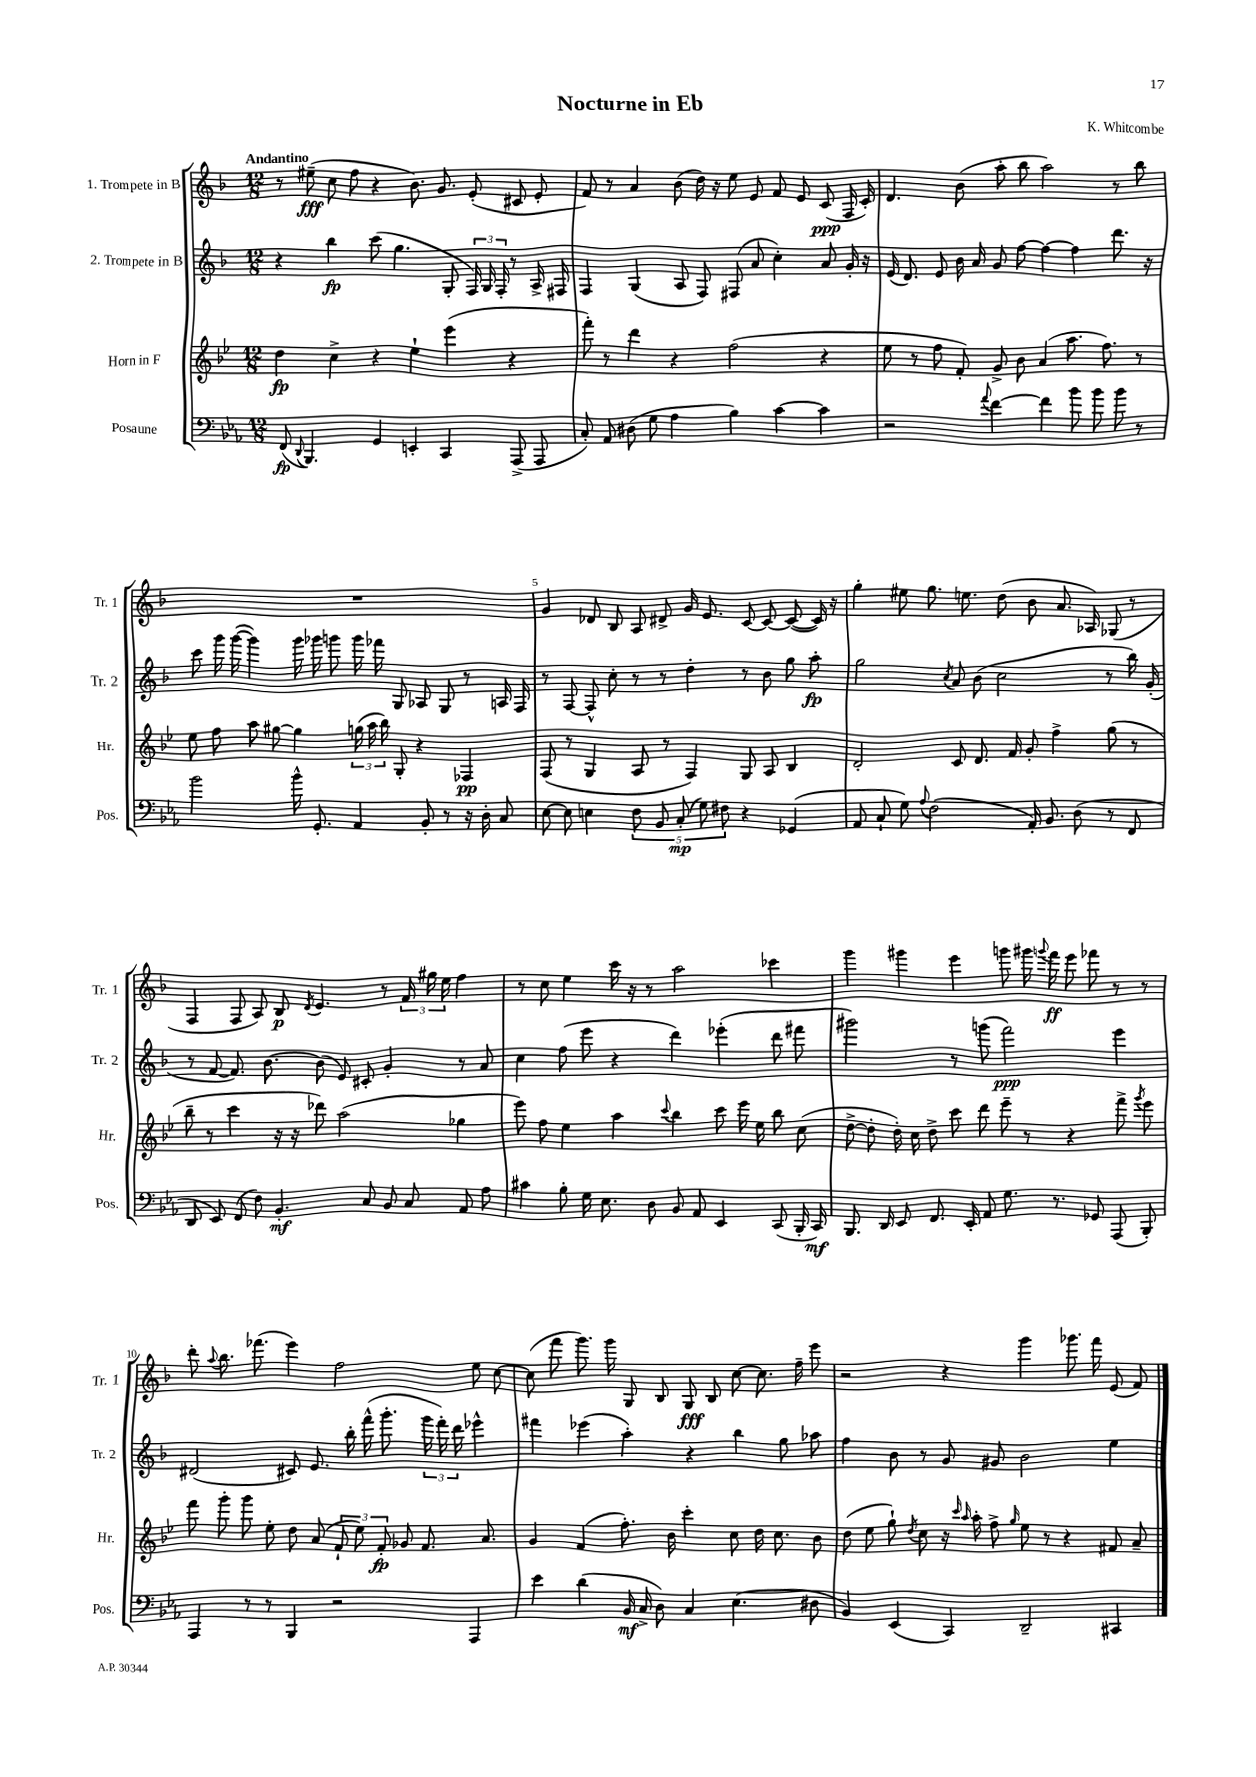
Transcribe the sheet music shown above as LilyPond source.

\header { title = "Nocturne in Eb" composer = "K. Whitcombe" }
<<
\new StaffGroup <<
\new Staff = "s0" \with { instrumentName = "1. Trompete in B" shortInstrumentName = "Tr. 1" } {
    \clef treble \key f \major \numericTimeSignature \time 12/8 \tempo "Andantino"
    \autoBeamOff r8 eis''8--\fff( c''8 f''8 r4 bes'8.) g'8. e'8-.( cis'8 e'8-. |
    f'8) r8 a'4 bes'8( d''16) r16 e''8 e'8 f'8 e'8 c'8\ppp( f16 c'16-.) |
    d'4. bes'8( a''8-. bes''8 a''2) r8 bes''8 |
    R1. |
    g'4 des'8 bes8 a8 dis'8-> g'16 e'8. c'8~ c'8~ c'8~( c'16) r16 |
    g''4-. eis''8 g''8. e''8. d''8( bes'8 a'8. aes16) ges8( r8 |
    f4 f8 a8) bes8\p \acciaccatura { d'8 } e'4. r8 \tuplet 3/2 { f'16 gis''16 e''16 } f''4 |
    r8 c''8 e''4 c'''16 r16 r8 a''2 ces'''4 |
    g'''4 gis'''4 e'''4 g'''8 gis'''16 \appoggiatura { g'''8 } f'''16\ff e'''8 fes'''8 r8 r8 |
    d'''8-. \appoggiatura { a''8 } bes''8. fes'''8.( e'''4) f''2 e''8 c''8~ |
    c''8( f'''8 g'''8.) g'''16 g8 bes8 g8\fff bes8 c''8~ c''8. f''16-- e'''8 |
    r2 r4 g'''4 ges'''8. f'''16 e'8( f'8) \bar "|." |
}
\new Staff = "s1" \with { instrumentName = "2. Trompete in B" shortInstrumentName = "Tr. 2" } {
    \clef treble \key f \major \numericTimeSignature \time 12/8
    \autoBeamOff r4 bes''4\fp c'''8( g''4. g8-. \tuplet 3/2 { f16) g16 f16-. } r8 a16-> fis16 |
    f4 g4( a8 f8) fis8( a'8 c''4-.) a'8 g'16-. r16 |
    e'16( d'8.) e'8 bes'16 a'16 g'8 f''8~ f''4~ f''4 d'''8. r16 |
    c'''8 g'''16 g'''16~( g'''4) g'''16 ges'''16 g'''8 g'''16 fes'''16 g8 aes8 g8 r8 a16 f16 |
    r8 f8~ f8-^ c''8-. r8 r8 d''4-. r8 bes'8 g''8 a''8-.\fp |
    g''2 \acciaccatura { c''8 } a'8 bes'8( c''2 r8 bes''16) g'16-.( |
    r8 f'8~ f'8.) bes'8.~ bes'8( e'8) cis'8-. g'4-. r8 a'8 |
    c''4 f''8( e'''8 r4 d'''4) ees'''4-.( d'''8 fis'''8 |
    gis'''2) r8 g'''8( f'''2\ppp) e'''4 |
    dis'2( cis'8) e'8. bes''16-. f'''16-^( g'''8.-. \tuplet 3/2 { g'''16 f'''16-.) d'''16 } ees'''4-^ |
    fis'''4 ees'''4( a''4-.) r4 bes''4 g''8 aes''8 |
    f''4 bes'8 r8 g'8 gis'8 bes'2 e''4 \bar "|." |
}
\new Staff = "s2" \with { instrumentName = "Horn in F" shortInstrumentName = "Hr." } {
    \clef treble \key bes \major \numericTimeSignature \time 12/8
    \autoBeamOff d''4\fp c''4-> r4 ees''4-! ees'''4( r4 |
    f'''8-.) r8 d'''4 r4 f''2( r4 |
    ees''8 r8 f''8 f'8-.) g'8-> bes'8 a'4( a''8. f''8.) r8 |
    ees''8 f''8 a''8 gis''8~ gis''4 \tuplet 3/2 { g''16( a''16 bes''16) } g8-. r4 fes4\pp |
    f8( r8 g4 a8 r8 f4) g8 a8 bes4 |
    d'2-. c'8 d'8. f'16 g'8-. f''4-> g''8( r8 |
    bes''8-- r8 c'''4 r16 r16 des'''8) a''2( ges''4 |
    ees'''8) f''8 ees''4 a''4 \appoggiatura { c'''8 } bes''4 c'''8 ees'''16 ees''16 bes''8 c''8( |
    d''8~-> d''8-. d''16-.) c''16 d''8-> c'''8 d'''8 ees'''8-- r8 r4 f'''8-> \acciaccatura { g'''8 } ees'''8 |
    f'''8 g'''8-. g'''8 ees''8-. d''8 a'8( \tuplet 3/2 { f'8-! ees''8) f'8-.\fp } ges'8 f'8. a'8. |
    g'4 f'4( f''8.-.) bes'16 c'''4-. c''8 d''16 c''8. bes'8 |
    d''8( ees''8 g''8-!) \acciaccatura { d''8 } c''8 r16 \grace { c'''16 a''16 } a''16-. f''8-> \grace { g''16 } ees''8 r8 r4 fis'8 a'8-- \bar "|." |
}
\new Staff = "s3" \with { instrumentName = "Posaune" shortInstrumentName = "Pos." } {
    \clef bass \key ees \major \numericTimeSignature \time 12/8
    \autoBeamOff f,8\fp( \appoggiatura { d,8 } bes,,4.) g,4 e,4-. c,4 aes,,8->( aes,,8 |
    c8-.) aes,8 dis8( g8 aes4 bes4) c'4~ c'4 |
    r2 \appoggiatura { aes'8 } f'4~ f'4 bes'8 bes'8 bes'8 r8 |
    bes'2 bes'16-^ g,8.-. aes,4 bes,8-. r8 r16 d16-. c8 |
    ees8~ ees8 e4 \tuplet 5/4 { f8 bes,8 c8-.\mp( g8) fis8 } r4 ges,4( |
    aes,8 c8-! g8) \appoggiatura { aes8 } f2( aes,16-.) bes,8. d8( r8 f,8 |
    d,8 ees,8) f,8( f8) bes,4.-.\mf c8 bes,8 c8 aes,8 aes8 |
    cis'4 bes8-. g16 ees8. d8 bes,8 aes,8 ees,4 c,8( bes,,16-. c,16\mf) |
    bes,,8. d,16 ees,8 f,8. ees,16-. aes,8 g8. r8. ges,8 aes,,8( bes,,8-.) |
    aes,,4 r8 r8 bes,,4 r2 aes,,4 |
    ees'4 d'4( bes,16\mf c16-> d8) c4 ees4.( dis8 |
    bes,4) ees,4( c,4) d,2-- cis,4 \bar "|." |
}
>>
>>
\layout { \context { \Score \override BarNumber.break-visibility = ##(#f #t #t) barNumberVisibility = #(every-nth-bar-number-visible 5) } }
